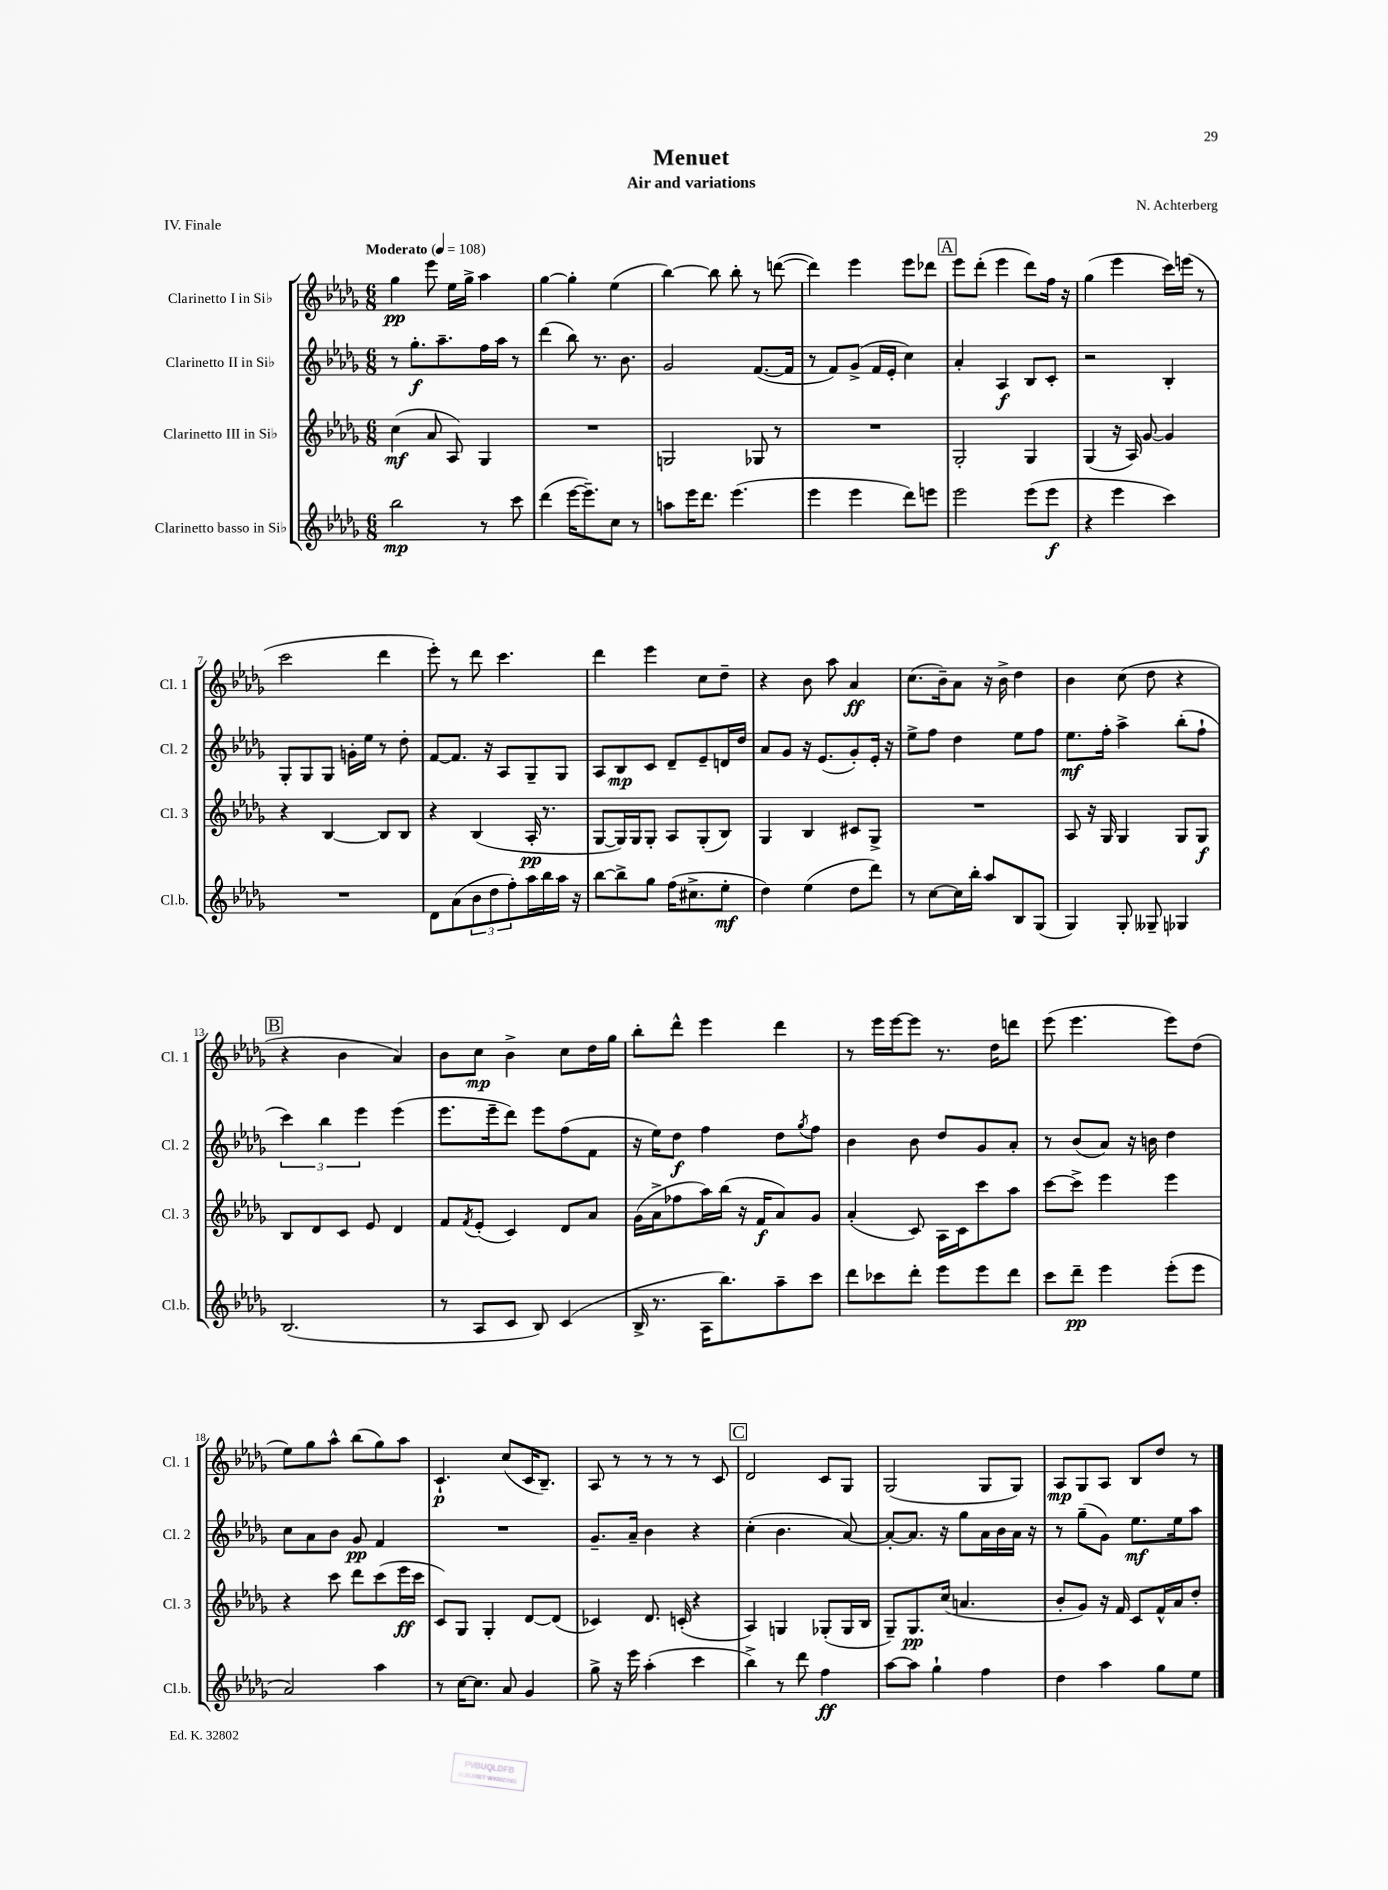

**kern	**dynam	**kern	**dynam	**kern	**dynam	**kern	**dynam
*part4	*part4	*part3	*part3	*part2	*part2	*part1	*part1
*staff4	*staff4	*staff3	*staff3	*staff2	*staff2	*staff1	*staff1
*I"Clarinetto basso in Si♭	*	*I"Clarinetto III in Si♭	*	*I"Clarinetto II in Si♭	*	*I"Clarinetto I in Si♭	*
*I'Cl.b.	*	*I'Cl. 3	*	*I'Cl. 2	*	*I'Cl. 1	*
*clefG2	*	*clefG2	*	*clefG2	*	*clefG2	*
*k[b-e-a-d-g-]	*	*k[b-e-a-d-g-]	*	*k[b-e-a-d-g-]	*	*k[b-e-a-d-g-]	*
*M6/8	*	*M6/8	*	*M6/8	*	*M6/8	*
*MM108	*	*MM108	*	*MM108	*	*MM108	*
=1	=1	=1	=1	=1	=1	=1	=1
!	!	!	!	!	!	!LO:TX:a:B:t=Moderato	!
2bb-\	mp	(4cc\	mf	8r	.	4gg-\	pp
.	.	.	.	8.gg-'\L	f	.	.
.	.	8a-/	.	.	.	8eee-\	.
.	.	.	.	8.aa-~\	.	.	.
.	.	8A-/)	.	.	.	16ee-\LL	.
.	.	.	.	.	.	16gg-^\JJ	.
8r	.	4G-/	.	16ff\L	.	4aa-\	.
.	.	.	.	16aa-\JJ	.	.	.
8ccc\	.	.	.	8r	.	.	.
=2	=2	=2	=2	=2	=2	=2	=2
(4ddd-\	.	2.r	.	(4ddd-\	.	[4gg-\	.
[16eee-\KL	.	.	.	8bb-\)	.	4gg-'\]	.
8.eee-~\])	.	.	.	.	.	.	.
.	.	.	.	8.r	.	.	.
8cc\J	.	.	.	.	.	(4ee-\	.
.	.	.	.	8.b-\	.	.	.
8r	.	.	.	.	.	.	.
=3	=3	=3	=3	=3	=3	=3	=3
8aan\L	.	2Gn/	.	2g-/	.	[4bb-\)	.
16eee-\K	.	.	.	.	.	.	.
8.ddd-\J	.	.	.	.	.	.	.
.	.	.	.	.	.	8bb-\]	.
(4.eee-\	.	.	.	.	.	8bb-'\	.
.	.	8G-X/	.	([8.f/L	.	8r	.
.	.	8r	.	.	.	([8dddn\	.
.	.	.	.	16f/Jk]	.	.	.
=4	=4	=4	=4	=4	=4	=4	=4
4eee-\	.	2.r	.	8r	.	4ddd\])	.
.	.	.	.	8f/L)	.	.	.
4eee-\	.	.	.	(8g-^/J	.	4eee-\	.
.	.	.	.	16f/LL	.	.	.
.	.	.	.	16e-'/JJ	.	.	.
8ddd-\L)	.	.	.	4cc\)	.	8eee-\L	.
8eeen\J	.	.	.	.	.	8ddd-X\J	.
!!LO:REH:place=s1:t=A
=5	=5	=5	=5	=5	=5	=5	=5
2eee-\	.	2G-'/	.	4a-'/	.	8eee-\L	.
.	.	.	.	.	.	(8ddd-'\J	.
.	.	.	.	4A-/	f	4eee-\	.
(8eee-\L	.	4G-/	.	8B-/L	.	8ddd-\L)	.
8eee-\J	f	.	.	8c'/J	.	16ff\Jk	.
.	.	.	.	.	.	16r	.
=6	=6	=6	=6	=6	=6	=6	=6
4r	.	(4G-/	.	2r	.	(4gg-\	.
4eee-\	.	16r	.	.	.	4eee-\	.
.	.	16A-/)	.	.	.	.	.
.	.	[8g-/	.	.	.	.	.
4ccc\)	.	4g-/]	.	4B-'/	.	16ccc\LL)	.
.	.	.	.	.	.	(16eeen\JJ	.
.	.	.	.	.	.	8r	.
!!LO:LB:g=z
=7	=7	=7	=7	=7	=7	=7	=7
2.r	.	4r	.	8G-'/L	.	2ccc\	.
.	.	.	.	8G-/	.	.	.
.	.	[4B-/	.	8G-/J	.	.	.
.	.	.	.	16gn'\LL	.	.	.
.	.	.	.	16ee-\JJ	.	.	.
.	.	8B-/L]	.	8r	.	4ddd-\	.
.	.	8B-/J	.	8dd-'\	.	.	.
=8	=8	=8	=8	=8	=8	=8	=8
8d-\L	.	4r	.	[8f/L	.	8eee-'\)	.
(8a-\	.	.	.	8.f/J]	.	8r	.
12b-\	.	(4B-/	.	.	.	8ddd-\	.
.	.	.	.	16r	.	.	.
12dd-\	.	.	.	.	.	.	.
.	.	.	.	8A-/L	.	4.ccc\	.
12ff'\)	.	.	.	.	.	.	.
16aa-\L	.	16A-'/	pp	8G-~/	.	.	.
16bb-\	.	8.r	.	.	.	.	.
16aa-\JJ	.	.	.	8G-/J	.	.	.
16r	.	.	.	.	.	.	.
=9	=9	=9	=9	=9	=9	=9	=9
[8bb-\L	.	[8G-/L	.	8A-/L	.	4ddd-\	.
8bb-^\]	.	16G-/L])	.	8B-/	mp	.	.
.	.	16G-/J	.	.	.	.	.
8gg-\J	.	8G-'/J	.	8c/J	.	4eee-\	.
(16ff\KL	.	8A-/L	.	8d-~/L	.	.	.
8.cc#X^\	.	.	.	.	.	.	.
.	.	(8G-'/	.	8e-~/	.	8cc\L	.
8ee-'\J	mf	8B-/J)	.	16dn/L	.	8dd-~\J	.
.	.	.	.	16dd-/JJ	.	.	.
=10	=10	=10	=10	=10	=10	=10	=10
4dd-\)	.	4G-/	.	8a-/L	.	4r	.
.	.	.	.	8g-/J	.	.	.
(4ee-\	.	4B-/	.	16r	.	8b-\	.
.	.	.	.	(8.e-/L	.	.	.
.	.	.	.	.	.	8aa-\	.
8dd-\L	.	8c#X/L	.	8g-'/)	.	4a-/	ff
8ddd-\J)	.	8G-^/J	.	16e-'/Jk	.	.	.
.	.	.	.	16r	.	.	.
=11	=11	=11	=11	=11	=11	=11	=11
8r	.	2.r	.	8ee-^\L	.	(8.cc\L	.
[8cc\L	.	.	.	8ff\J	.	.	.
.	.	.	.	.	.	16b-~\k)	.
16cc\L]	.	.	.	4dd-\	.	8a-\J	.
16bb-'\JJ	.	.	.	.	.	.	.
8aa-/L	.	.	.	.	.	16r	.
.	.	.	.	.	.	16b-^\	.
8B-/	.	.	.	8ee-\L	.	4dd-\	.
(8G-/J	.	.	.	8ff\J	.	.	.
=12	=12	=12	=12	=12	=12	=12	=12
4G-/)	.	8A-/	.	8.ee-\L	mf	4b-\	.
.	.	16r	.	.	.	.	.
.	.	16G-/	.	16ff'\Jk	.	.	.
8G-'/	.	4G-/	.	4aa-^\	.	(8cc\	.
8G--X~/	.	.	.	.	.	8dd-\	.
4G-X/	.	8G-/L	.	(8bb-'\L	.	4r	.
.	.	8G-/J	f	8ff`\J	.	.	.
!!LO:LB:g=z
!!LO:REH:place=s1:t=B
=13	=13	=13	=13	=13	=13	=13	=13
(2.B-/	.	8B-/L	.	6ccc\)	.	4r	.
.	.	8d-/	.	.	.	.	.
.	.	.	.	6bb-\	.	.	.
.	.	8c/J	.	.	.	4b-\	.
.	.	.	.	6eee-\	.	.	.
.	.	8e-/	.	.	.	.	.
.	.	4d-/	.	(4eee-\	.	4a-/)	.
=14	=14	=14	=14	=14	=14	=14	=14
8r	.	8f/L	.	8.eee-\L	.	8b-\L	.
.	.	8qf/	.	.	.	.	.
8A-/L	.	(8e-'/J	.	.	.	8cc\J	mp
.	.	.	.	16eee-~\k	.	.	.
8c/J	.	4c/)	.	8ddd-\J)	.	4b-^\	.
8B-/)	.	.	.	8eee-\L	.	.	.
(4c/	.	8d-/L	.	(8ff\	.	8cc\L	.
.	.	8a-/J	.	8f\J	.	16dd-\L	.
.	.	.	.	.	.	16gg-\JJ	.
=15	=15	=15	=15	=15	=15	=15	=15
16B-^/	.	(16g-\LL	.	16r	.	8bb-'\L	.
8.r	.	16a-^\J	.	16ee-\KL)	.	.	.
.	.	8ff-X\	.	8dd-\J	f	8ddd-^^\J	.
16A-\KL	.	16aa-\L)	.	4ff\	.	4eee-\	.
8.bb-\)	.	(16bb-\JJ	.	.	.	.	.
.	.	16r	.	.	.	.	.
.	.	16f/KL	f	.	.	.	.
8aa-~\	.	8a-/)	.	8dd-\L	.	4ddd-\	.
.	.	.	.	8qgg-/	.	.	.
8ccc\J	.	8g-/J	.	8ff\J	.	.	.
=16	=16	=16	=16	=16	=16	=16	=16
8ddd-\L	.	(4a-'/	.	4b-\	.	8r	.
8ccc-X\	.	.	.	.	.	16eee-\LL	.
.	.	.	.	.	.	[16eee-\J	.
8ddd-'\J	.	8c/)	.	8b-\	.	8eee-\J]	.
8eee-\L	.	16A-\LL	.	8dd-/L	.	8.r	.
.	.	16c\J	.	.	.	.	.
8eee-\	.	8ccc\	.	8g-/	.	.	.
.	.	.	.	.	.	16dd-\KL	.
8ddd-\J	.	8aa-\J	.	8a-'/J	.	8dddn\J	.
=17	=17	=17	=17	=17	=17	=17	=17
8ccc\L	.	[8ccc\L	.	8r	.	(8eee-\	.
8ddd-~\J	pp	8ccc^\J]	.	(8b-/L	.	4.eee-\	.
4eee-\	.	4eee-\	.	8a-/J)	.	.	.
.	.	.	.	16r	.	.	.
.	.	.	.	16bn\	.	.	.
(8eee-'\L	.	4eee-\	.	4dd-\	.	8eee-\L)	.
8eee-\J	.	.	.	.	.	(8dd-\J	.
!!LO:LB:g=z
=18	=18	=18	=18	=18	=18	=18	=18
2a-/)	.	4r	.	8cc\L	.	8ee-\L)	.
.	.	.	.	8a-\	.	8gg-\	.
.	.	8ccc\	.	8b-\J	.	8aa-^^\J	.
.	.	8ddd-\L	.	8g-/	pp	(8bb-\L	.
4aa-\	.	(8ccc\	.	4f/	.	8gg-\)	.
.	.	16eee-\L	ff	.	.	8aa-\J	.
.	.	16ccc\JJ	.	.	.	.	.
=19	=19	=19	=19	=19	=19	=19	=19
8r	.	8c/L)	.	2.r	.	4.c`/	p
[16cc\KL	.	8G-/J	.	.	.	.	.
8.cc\J]	.	.	.	.	.	.	.
.	.	4G-'/	.	.	.	.	.
8a-/	.	.	.	.	.	(8cc/L	.
4g-/	.	[8d-/L	.	.	.	16c/K	.
.	.	.	.	.	.	8.B-~/J)	.
.	.	(8d-/J]	.	.	.	.	.
=20	=20	=20	=20	=20	=20	=20	=20
8gg-^\	.	4c-X/)	.	8.g-~/L	.	8A-/	.
16r	.	.	.	.	.	8r	.
16eee-\	.	.	.	16a-~/Jk	.	.	.
(4aa-'\	.	8.d-/	.	4b-\	.	8r	.
.	.	.	.	.	.	8r	.
.	.	(16cn'/	.	.	.	.	.
4ccc\	.	4r	.	4r	.	8r	.
.	.	.	.	.	.	8c/	.
!!LO:REH:place=s1:t=C
=21	=21	=21	=21	=21	=21	=21	=21
4bb-^\)	.	4A-/)	.	(4cc'\	.	2d-/	.
8r	.	4Gn/	.	4.b-\	.	.	.
8ddd-\	.	.	.	.	.	.	.
4ff\	ff	(8G-X'/L	.	.	.	8c/L	.
.	.	16G-/L	.	[8a-/)	.	8G-/J	.
.	.	16B-/JJ	.	.	.	.	.
=22	=22	=22	=22	=22	=22	=22	=22
[8aa-\L	.	8G-~/L)	.	8a-'/L_	.	(2G-/	.
8aa-\J]	.	8.G-/	pp	8.a-/J]	.	.	.
4gg-`\	.	.	.	.	.	.	.
.	.	(16cc/Jk	.	16r	.	.	.
.	.	4.an/	.	8gg-\L	.	.	.
4ff\	.	.	.	16a-\L	.	8G-/L	.
.	.	.	.	16b-\	.	.	.
.	.	.	.	16a-\JJ	.	8G-/J)	.
.	.	.	.	16r	.	.	.
=23	=23	=23	=23	=23	=23	=23	=23
4dd-\	.	8b-'/L	.	8r	.	8A-/L	mp
.	.	8g-/J)	.	(8gg-~\L	.	8G-/	.
4aa-\	.	16r	.	8g-\J)	.	8A-/J	.
.	.	16f/	.	.	.	.	.
.	.	8c/L	.	8.ee-\L	mf	8B-/L	.
8gg-\L	.	16f^^/L	.	.	.	8dd-/J	.
.	.	16a-/J	.	16ee-\k	.	.	.
8ee-\J	.	8dd-'/J	.	8aa-\J	.	8r	.
==	==	==	==	==	==	==	==
*-	*-	*-	*-	*-	*-	*-	*-
